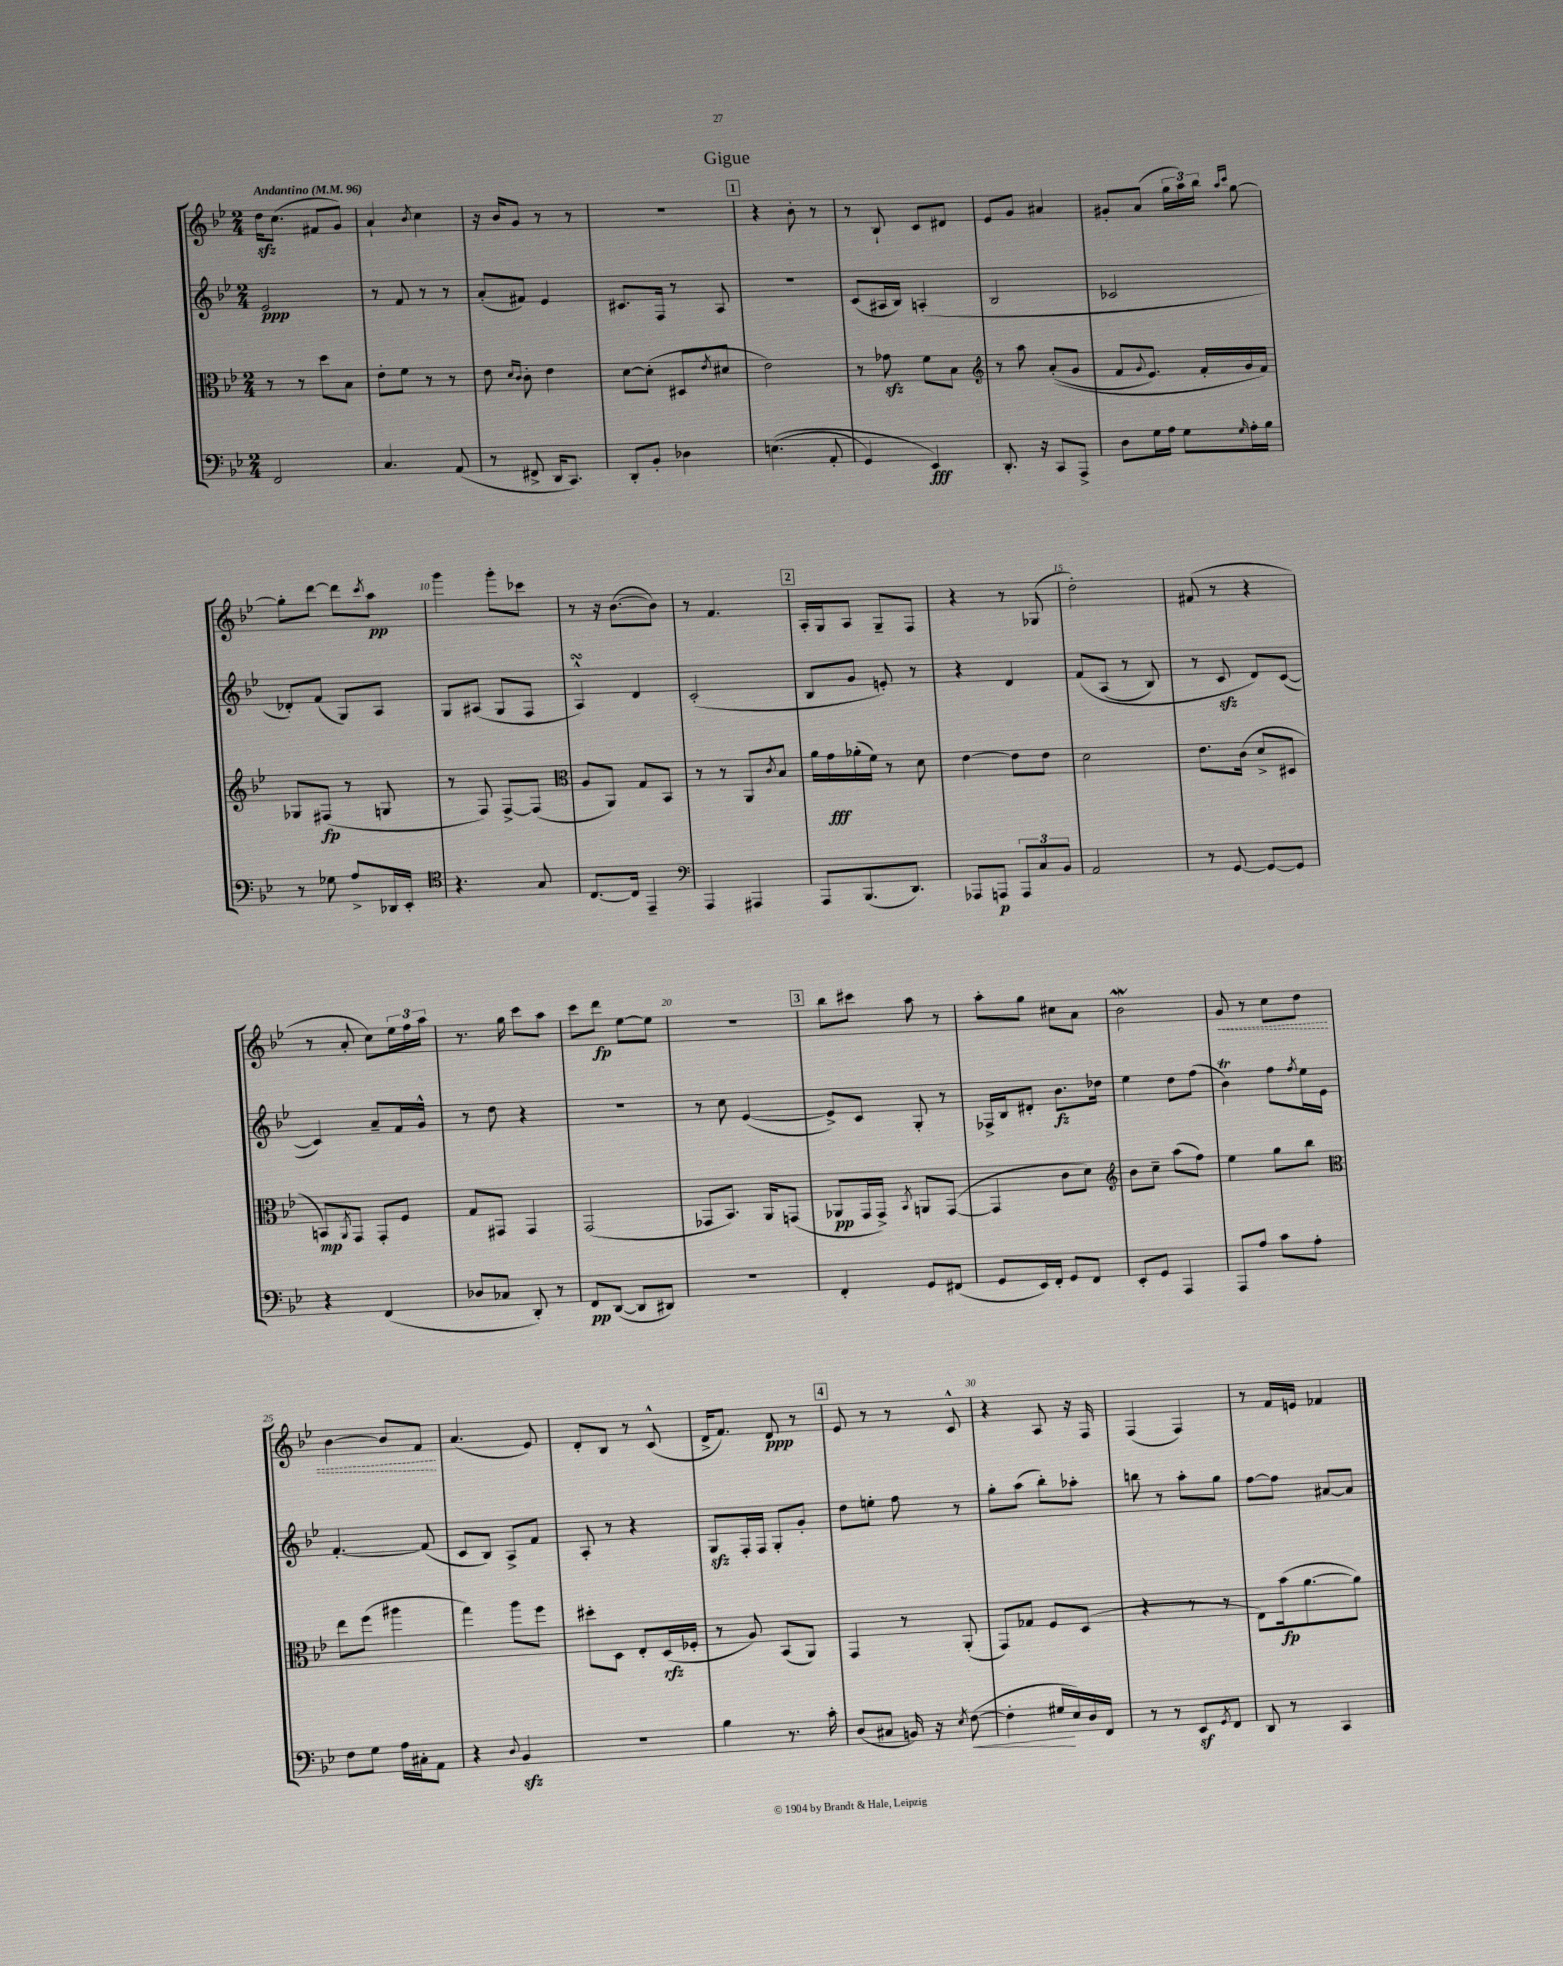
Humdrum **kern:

**kern	**kern	**kern	**kern
*staff4	*staff3	*staff2	*staff1
*clefF4	*clefC3	*clefG2	*clefG2
*k[b-e-]	*k[b-e-]	*k[b-e-]	*k[b-e-]
*M2/4	*M2/4	*M2/4	*M2/4
*MM96	*MM96	*MM96	*MM96
2FF	8r	2e-	16dd
.	.	.	(8.cc
.	8r	.	.
.	8dd	.	8f#
.	8B-	.	8g)
=	=	=	=
4.C	8e-'	8r	4a`
.	8f	8f	.
.	.	.	8qb-
.	8r	8r	4cc
(8AA	8r	8r	.
=	=	=	=
8r	8e-	(8a'	16r
.	.	.	16b-
.	16qqd	.	.
.	16qqc	.	.
8FF#^	8c'	8f#)	8g
16DD	4e-	4e-	8r
8.CC)	.	.	.
.	.	.	8r
=	=	=	=
8DD'	[8d	8.c#	2r
8BB-'	(8d']	.	.
.	.	16F	.
4D-	8D#	8r	.
.	8qe-	.	.
.	8d#	8A	.
=	=	=	=
&((4.E	2e-)	2r	4r
.	.	.	8b-'
8AA'	.	.	8r
=	=	=	=
4GG)	8r	(8c	8r
.	8g-	16A#	8B-`
.	.	16B-)	.
4EE-&)	8f	(4A'	8c
.	8B-	.	8d#
=	=	=	=
*	*clefG2	*	*
8.DD'	8r	2B-	8e-
.	8aa	.	8g
16r	.	.	.
8CC	&((8a'	.	4a#
8AAA^	8g	.	.
=	=	=	=
8D	8f	2c-	8g#'
.	8qqg	.	.
16G	8.e-)	.	(8a
16A	.	.	.
8G	.	.	24gg
.	.	.	24aa)
.	16f'	.	.
.	.	.	24bb-
.	.	.	16qqaa
16qqG	.	.	16qqccc
16A'	16g	.	[8gg
16B-	16f&)	.	.
=	=	=	=
8r	8G-	8d-')	8gg']
8G-	(8F#	(8f	[8ddd
8A^	8r	8G)	8ddd]
.	.	.	8qccc
16DD-	8G	8A	8aa
16EE-'	.	.	.
=	=	=	=
*clefC4	*	*	*
4.r	8r	8G	4ggg
.	8F)	(8A#	.
.	[8F^	8G	8ggg'
8G	(8F]	8F	8ccc-
=	=	=	=
*	*clefC3	*	*
[8.C	8A	4A^^)	8r
.	8AA)	.	16r
16C]	.	.	([8.b-
4EE-~	8G	4d	.
.	8BB-	.	8b-])
=	=	=	=
*clefF4	*	*	*
4AAA	8r	(2c'	8r
.	8r	.	4.f
4AAA#	8AA	.	.
.	8qc	.	.
.	8B-	.	.
=	=	=	=
8AAA	16a	8B-	16A'
.	16g	.	16G
(8.BBB-	(16a-'	8g	8A
.	16f)	.	.
.	8r	8e')	8G~
8.DD)	.	.	.
.	8d	8r	8F
=	=	=	=
8AAA-	[4e-	4r	4r
8AAA	.	.	.
12AAA	8e-]	4d	8r
12C	.	.	.
.	8e-	.	(8G-
12BB-	.	.	.
=	=	=	=
2AA	2d	&(8f	2dd')
.	.	(8A	.
.	.	8r	.
.	.	8B-)	.
=	=	=	=
8r	8.e-	8r	(8f#
[8GG	.	8c	8r
.	(16c	.	.
8GG_	8d^	8d&)	4r
8GG]	8D#	([8c	.
=	=	=	=
4r	8BB)	4c])	8r
.	8qAA	.	.
.	8GG	.	8a'
(4FF	8GG'	8a~	8cc)
.	8F	16f	24ee-
.	.	.	24ff
.	.	16g^^	.
.	.	.	24aa
=	=	=	=
8D-	8G	8r	8.r
8C-	8GG#	8dd	.
.	.	.	16gg
8DD')	4GG#	4r	8ccc
8r	.	.	8aa
=	=	=	=
8FF	(2GG	2r	8ccc
([8DD	.	.	8ddd
8DD]	.	.	[8ee-
8DD#)	.	.	8ee-]
=	=	=	=
2r	8GG-	8r	2r
.	8.BB-)	8cc	.
.	.	([4e-	.
.	16AA	.	.
.	(8GG	.	.
=	=	=	=
4FF'	8AA-	8e-^])	8bb-
.	16GG	8c	8ccc#
.	16GG^)	.	.
.	8qBB-	.	.
8GG	8AA	8G'	8aa
(8FF#	([8GG	8r	8r
=	=	=	=
8GG	4GG]	16F-^	8aa'
.	.	16B-	.
16EE-)	.	8d#'	8gg
16FF'	.	.	.
8GG	8c	8.b-	8cc#
8FF	8d)	.	8a
.	.	16dd-	.
=	=	=	=
*	*clefG2	*	*
8EE-'	8b-	4ee-	2b-
8GG	8cc~	.	.
4AAA	(8aa	8dd	.
.	8ff)	(8ff	.
=	=	=	=
8AAA	4ee-	4b-)	8g
8A	.	.	8r
8c	8gg	8ff	8cc
.	.	8qff	.
8A'	8bb-	16ee-	8dd
.	.	16e-	.
=	=	=	=
*	*clefC3	*	*
8F	8ee-	[4.f'	[4b-
8G	(8ff	.	.
16A	4aa#	.	8b-]
16C#'	.	.	.
8AA	.	(8f]	8f
=	=	=	=
4r	4gg)	8c	(4.a
.	.	8B-)	.
8qqD	.	.	.
4BB-	8aa	8A^	.
.	8ff	8f	8e-)
=	=	=	=
2r	8dd#'	8A'	8d'
.	8D	8r	8B-
.	8E-'	4r	8r
.	(16D	.	(8c^^
.	16F-'	.	.
=	=	=	=
4B-	8r	8G	16d^
.	.	.	8.f)
.	8A)	16F'	.
.	.	16F	.
8.r	(8BB-	8G'	8d
.	8AA)	8g'	8r
16c'	.	.	.
=	=	=	=
(8D	4GG	8dd	8e-
8C#	.	8ee'	8r
16BB)	8r	8ff	8r
16r	.	.	.
8qE-	.	.	.
([8F	(8AA'	8r	8c^^
=	=	=	=
4F']	8GG)	8gg'	4r
.	8G-	(8aa	.
16G#	8F	8bb-')	8A
16E-)	.	.	.
16D	(8D	8aa-'	16r
16FF	.	.	16F
=	=	=	=
8r	4r	8bb	(4F
8r	.	8r	.
8EE-	8r	8aa'	4F)
8qGG	.	.	.
8FF	8r	8gg	.
=	=	=	=
8DD	8E-)	[8ff	8r
8r	(16b-	8ff]	16f
.	[8.a	.	16e
4CC	.	[8a#	4f-
.	8a])	8a#]	.
==	==	==	==
*-	*-	*-	*-
